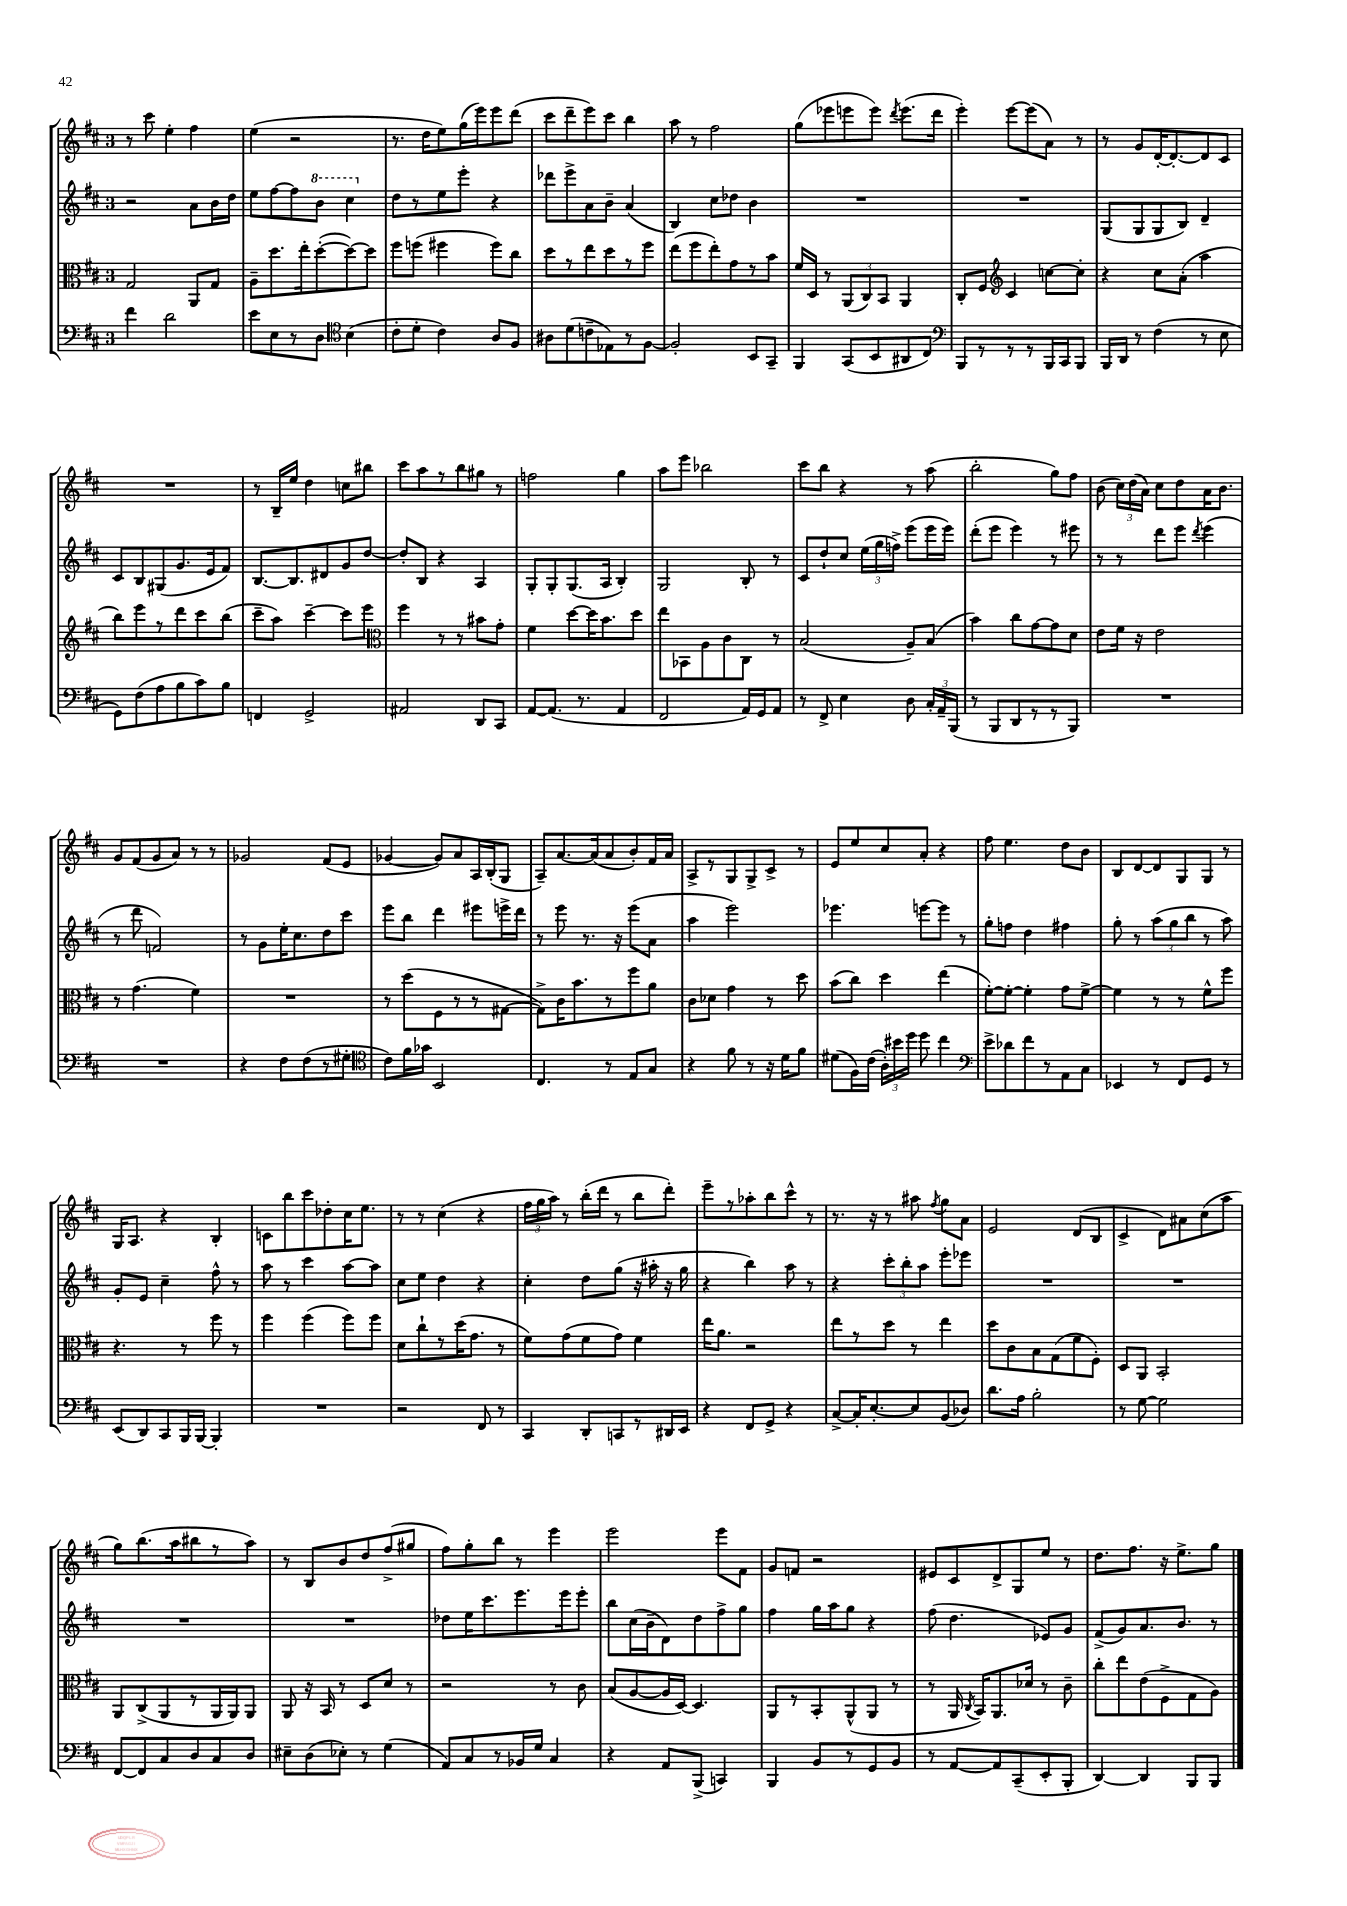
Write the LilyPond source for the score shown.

<<
\new StaffGroup <<
\new Staff = "s0" {
    \clef treble \key d \major \once \override Staff.TimeSignature.style = #'single-digit \time 3/4
    \autoBeamOff r8 cis'''8 e''4-. fis''4 |
    e''4( r2 |
    r8. d''16[ e''8) g''16( e'''16) e'''8 d'''8]( |
    cis'''8[ d'''8-- e'''8) cis'''8] b''4 |
    a''8 r8 fis''2 |
    g''8[( ees'''8 e'''8 e'''8]) \acciaccatura { d'''8 } e'''8.[( d'''16] |
    e'''4-.) e'''8[~ e'''8( a'8]) r8 |
    r8 g'8[ d'16~-. d'8.~-. d'8 cis'8] |
    R2. |
    r8 b16[-- e''16] d''4 c''8[ bis''8] |
    cis'''8[ a''8 r8 b''8 gis''8] r8 |
    f''2 g''4 |
    a''8[ e'''8] bes''2 |
    cis'''8[ b''8] r4 r8 a''8( |
    b''2-. g''8[) fis''8] |
    b'8( \tuplet 3/2 { cis''16[) d''16( a'16]) } cis''8[ d''8 a'16 b'8.] |
    g'8[ fis'8( g'8 a'8]) r8 r8 |
    ges'2 fis'8[( e'8] |
    ges'4~ ges'8[) a'8 a16 b16-.( g8] |
    a8[--) a'8.~ a'16( a'8 b'8-.) fis'16 a'16] |
    a8[-> r8 g8 g8-> cis'8]-> r8 |
    e'8[ e''8 cis''8 a'8]-. r4 |
    fis''8 e''4. d''8[ b'8] |
    b8[ d'8~ d'8 g8 g8] r8 |
    g16[ a8.] r4 b4-. |
    c'8[ b''8 cis'''8 des''8-. cis''16 e''8.] |
    r8 r8 cis''4( r4 |
    \tuplet 3/2 { fis''16[ g''16 a''16]) } r8 b''16[-.( d'''16] r8 b''8[ d'''8]-.) |
    e'''8[-- r8 aes''8-. b''8 cis'''8]-^ r8 |
    r8. r16 r8 ais''8 \acciaccatura { fis''8 } g''8[ a'8] |
    e'2 d'8[( b8] |
    cis'4-> d'8[) ais'8 cis''8( a''8] |
    g''8[) b''8.( a''16 bis''8 r8 a''8]) |
    r8 b8[ b'8 d''8 fis''8->( gis''8] |
    fis''8[) g''8-. b''8] r8 e'''4 |
    e'''2 e'''8[ fis'8] |
    g'8[ f'8] r2 |
    eis'8[ cis'8 d'8-> g8 e''8] r8 |
    d''8.[ fis''8.] r16 e''8.[-> g''8] \bar "|." |
}
\new Staff = "s1" {
    \clef treble \key d \major \once \override Staff.TimeSignature.style = #'single-digit \time 3/4
    \autoBeamOff r2 a'8[ b'16 d''16] |
    e''8[ fis''8~ fis''8 \ottava #1 b''8] cis'''4 \ottava #0 |
    d''8[ r8 e''8 e'''8]-. r4 |
    des'''8[ e'''8-> a'8 b'8]-- a'4( |
    b4) cis''8[ des''8] b'4 |
    R2. |
    R2. |
    g8[( g8 g8 b8]) d'4-- |
    cis'8[ b8 gis8( g'8. e'16 fis'8]) |
    b8.[~ b8. dis'8 g'8 d''8]~ |
    d''8[-. b8] r4 a4 |
    g8[-. g8-. g8.( a16] b4-.) |
    g2 b8-. r8 |
    cis'8[ d''8-! cis''8] \tuplet 3/2 { e''16[( g''16 f''16]->) } e'''8[( e'''16 e'''16]) |
    d'''8[-.( e'''8] e'''4) r8 eis'''8 |
    r8 r8 d'''8[ e'''8] \acciaccatura { d'''8 } e'''4( |
    r8 d'''8 f'2) |
    r8 g'8[ e''16-. cis''8. d''8 cis'''8] |
    e'''8[ b''8] d'''4 eis'''8[ e'''16-> d'''16] |
    r8 e'''8 r8. r16 e'''8[( a'8] |
    a''4 e'''2) |
    ees'''4. e'''8[~ e'''8] r8 |
    g''8[-. f''8] d''4 fis''4 |
    g''8-. r8 \tuplet 3/2 { a''8[( g''8 b''8] } r8 a''8) |
    g'8[-. e'8] cis''4-- fis''8-^ r8 |
    a''8 r8 cis'''4 a''8[~ a''8] |
    cis''8[ e''8] d''4 r4 |
    cis''4-. d''8[ g''8]( r16 ais''16-. r16 g''16 |
    r4 b''4) a''8 r8 |
    r4 \tuplet 3/2 { cis'''8[-. b''8-. a''8] } e'''8[-. ees'''8] |
    R2. |
    R2. |
    R2. |
    R2. |
    des''8[ e''16 cis'''8. e'''8. e'''16 e'''8]-. |
    b''8[ cis''16( b'16-- d'8) d''8 fis''8-> g''8] |
    fis''4 g''16[ a''16 g''8] r4 |
    fis''8( d''4. ees'8[) g'8] |
    fis'8[->( g'8) a'8. b'8.] r8 \bar "|." |
}
\new Staff = "s2" {
    \clef alto \key d \major \once \override Staff.TimeSignature.style = #'single-digit \time 3/4
    \autoBeamOff g2 a,8[ g8] |
    a8[-- d''8. e''16-. d''8~-.( d''8~) d''8] |
    fis''8[ f''8]( fis''4 fis''8[) cis''8] |
    d''8[ r8 e''8 d''8 r8 fis''8] |
    e''8[( fis''8 e''8-.) g'8 r8 b'8] |
    fis'16[ d16] r8 \tuplet 3/2 { a,8[( cis8) b,8] } a,4 |
    cis8[-. fis8] \clef treble cis'4 c''8[~ c''8]-. |
    r4 cis''8[ a'8]-.( a''4 |
    b''8[) e'''8 r8 d'''8 cis'''8 b''8]( |
    cis'''8[-- a''8]) cis'''4~-- cis'''8[ e'''8] |
    \clef alto fis''4 r8 r8 bis'8[ g'8]-. |
    fis'4 d''8[~ d''16 b'8. d''8] |
    e''8[ bes,8 a8 cis'8 cis8] r8 |
    b2( a8[--) b8]( |
    b'4) cis''8[ g'8~ g'8 d'8] |
    e'8[ fis'16] r16 e'2 |
    r8 g'4.( fis'4) |
    R2. |
    r8 d''8[( fis8 r8 r8 gis8]~ |
    gis8[->) cis'16 b'8. r8 fis''8 a'8] |
    cis'8[ des'8] g'4 r8 d''8 |
    b'8[( cis''8]) d''4 e''4( |
    fis'8[~-.) fis'8]~-. fis'4-. g'8[ fis'8]~-> |
    fis'4 r8 r8 fis'8[-^ fis''8] |
    r4. r8 fis''8 r8 |
    fis''4 fis''4( fis''8[) fis''8] |
    d'8[ cis''8-! r8 d''16( g'8.] r8 |
    fis'8[) g'8( fis'8 g'8]) fis'4 |
    e''16[ a'8.] r2 |
    e''8[ r8 d''8] r8 e''4 |
    d''8[ cis'8 b8 g8( fis'8 fis8]-.) |
    d8[ a,8] b,2-. |
    a,8[ cis8->( a,8 r8 a,16 a,16) a,8] |
    a,8 r16 b,16 r8 d8[ d'8] r8 |
    r2 r8 cis'8 |
    b8[( a8~ a16 d16]~) d4. |
    a,8[ r8 b,8-. a,8-^( a,8] r8 |
    r8 a,16 \acciaccatura { cis8 } b,16[) a,8. des'16] r8 cis'8-- |
    cis''8[-. e''8 e'8( fis8-> g8 a8]) \bar "|." |
}
\new Staff = "s3" {
    \clef bass \key d \major \once \override Staff.TimeSignature.style = #'single-digit \time 3/4
    \autoBeamOff fis'4 d'2 |
    e'8[ e8 r8 d8] \clef tenor b4( |
    cis'8[-. d'8]-. cis'4) a8[ fis8] |
    ais8[ d'8( c'8-- ees8) r8 fis8]~ |
    fis2-. b,8[ g,8]-- |
    fis,4 g,8[( b,8 ais,8 cis8]) |
    \clef bass b,,8[ r8 r8 r8 b,,16 cis,16 b,,8] |
    b,,16[ d,16] r8 fis4( r8 e8 |
    g,8[) fis8( a8 b8 cis'8) b8] |
    f,4 g,2-> |
    ais,2 d,8[ cis,8] |
    a,8[~ a,8.]( r8. a,4 |
    fis,2 a,16[) g,16 a,8] |
    r8 fis,8-> e4 d8 \tuplet 3/2 { cis16[-. a,16-- b,,16]( } |
    r8 b,,8[ d,8 r8 r8 b,,8]) |
    R2. |
    R2. |
    r4 fis8[ fis8( r8 gis8]-. |
    \clef tenor cis'8[) fis'16 ges'16] b,2 |
    cis4. r8 e8[ g8] |
    r4 fis'8 r8 r16 d'16[ fis'8] |
    dis'8[( fis16) cis'16]( \tuplet 3/2 { a16[-.) bis'16 d''16] } d''8 cis''4 |
    \clef bass e'8[-> des'8 fis'8 r8 a,8 cis8] |
    ees,4 r8 fis,8[ g,8] r8 |
    e,8[( d,8) cis,8 b,,16 b,,16]~ b,,4-. |
    R2. |
    r2 fis,8 r8 |
    cis,4 d,8[-. c,8 r8 dis,16 e,16] |
    r4 fis,8[ g,8]-> r4 |
    cis8[~-> cis16-. e8.~-. e8 b,8( des8]) |
    d'8.[ a16] b2-. |
    r8 g8~ g2 |
    fis,8[~ fis,8 cis8 d8 cis8 d8] |
    eis8[-- d8( ees8]-.) r8 g4( |
    a,8[) cis8 r8 bes,16 g16] cis4 |
    r4 a,8[ b,,8]->( c,4) |
    b,,4 b,8[ r8 g,8 b,8] |
    r8 a,8[~ a,8 cis,8--( e,8-. b,,8]-. |
    d,4~) d,4 b,,8[ b,,8] \bar "|." |
}
>>
>>
\layout { \context { \Score \remove "Bar_number_engraver" } }
